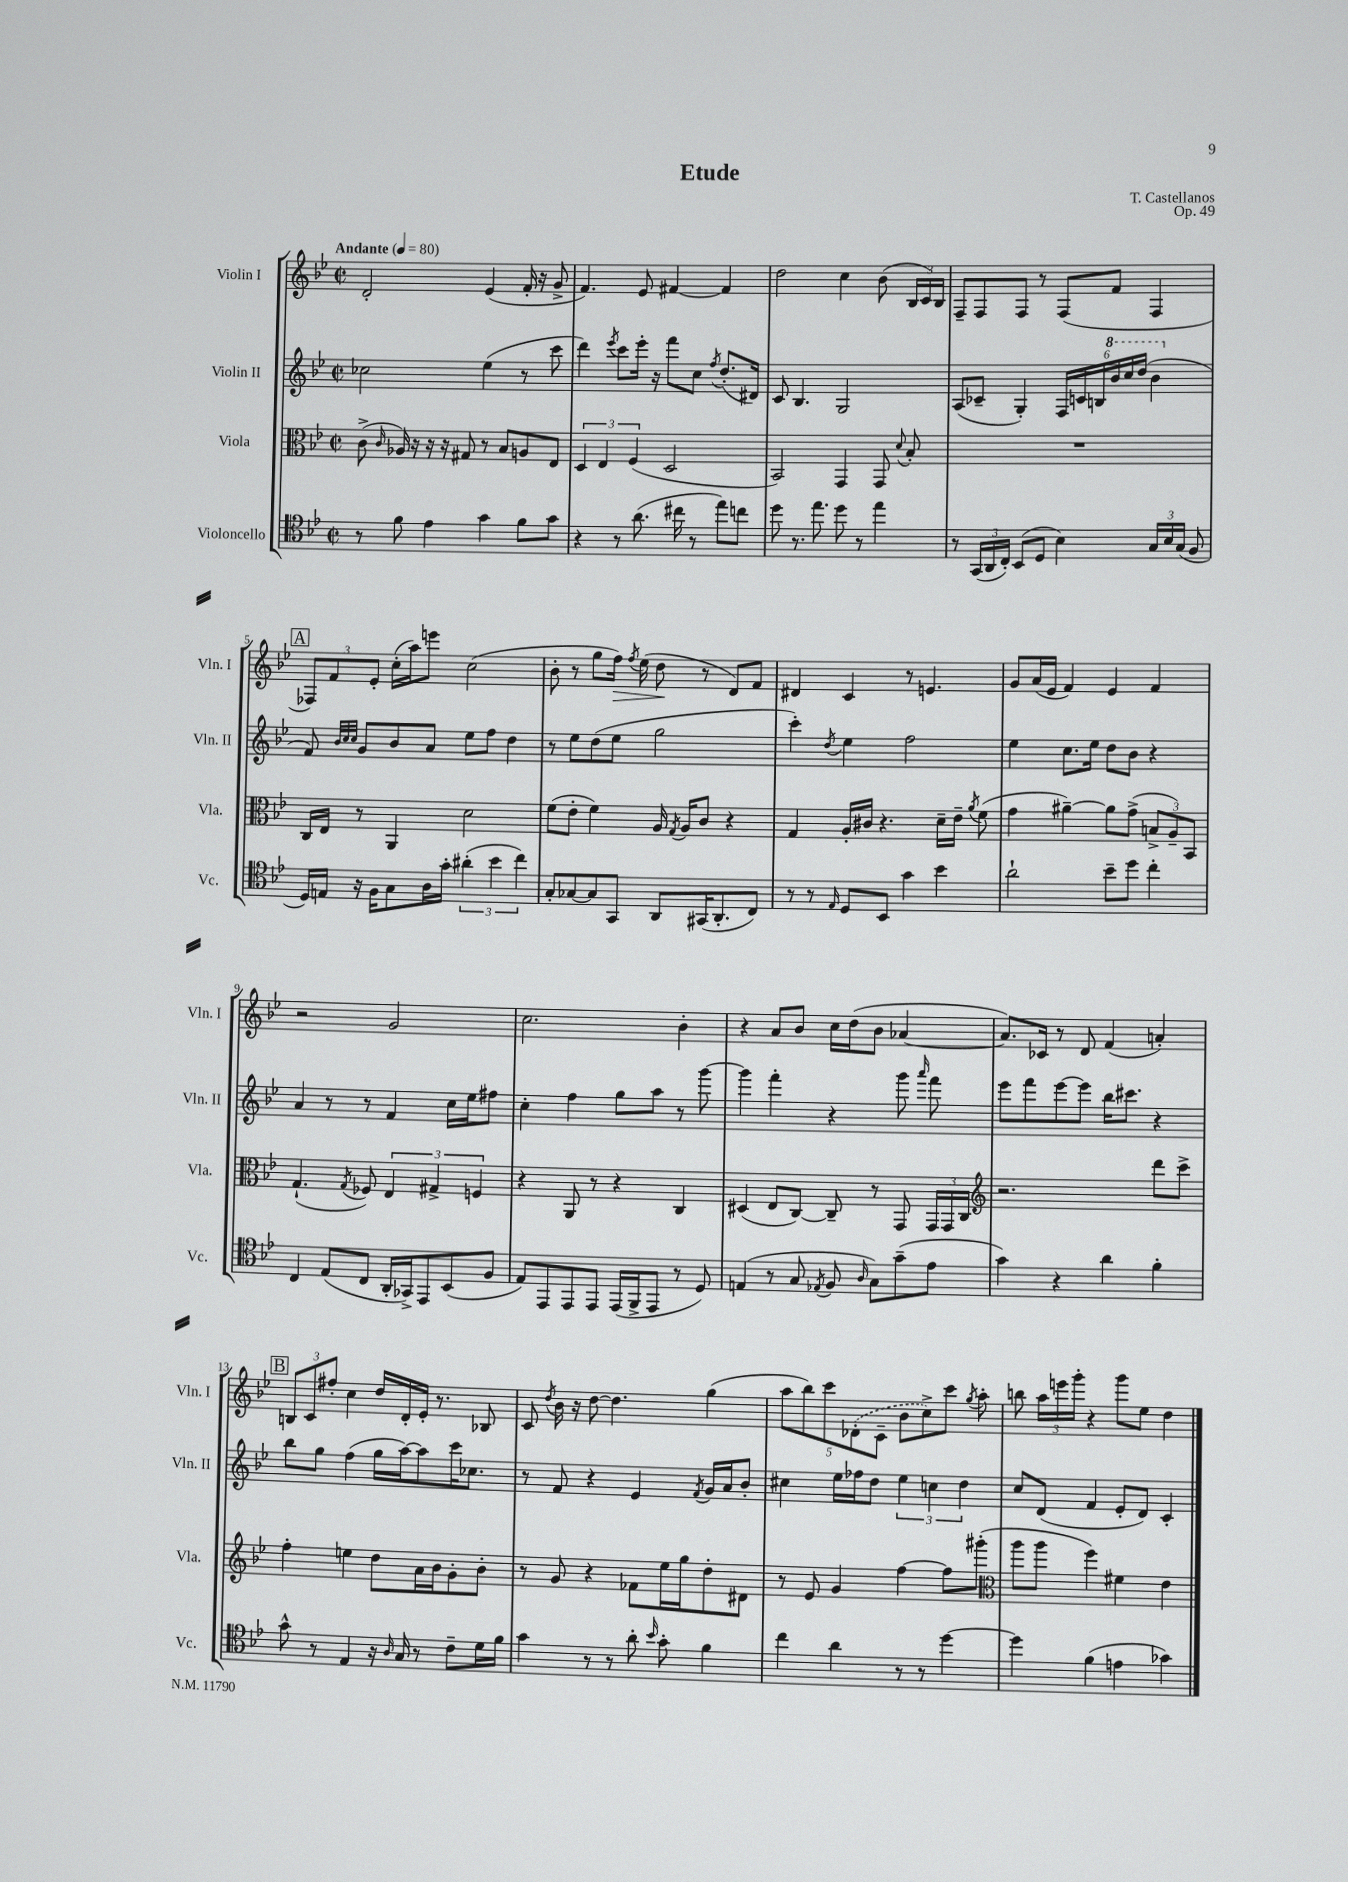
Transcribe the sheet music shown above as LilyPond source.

\header { title = "Etude" composer = "T. Castellanos" opus = "Op. 49" }
<<
\new StaffGroup <<
\new Staff = "s0" \with { instrumentName = "Violin I" shortInstrumentName = "Vln. I" } {
    \clef treble \key bes \major \defaultTimeSignature \time 2/2 \tempo "Andante" 4 = 80
    \autoBeamOff d'2-. ees'4( f'16-. r16 g'8-> |
    f'4.) ees'8 fis'4~ fis'4 |
    d''2 c''4 bes'8( \tuplet 3/2 { bes16[ c'16) bes16] } |
    f8[-- f8 f8] r8 f8[( f'8] f4 |
    \mark \markup { \box "A" } \tuplet 3/2 { fes8[) f'8 ees'8]-. } c''16[-.( a''16) e'''8] c''2( |
    bes'8-. r8 g''8[ f''16]\>) \acciaccatura { f''8 } ees''16( d''8\! r8 d'8[) f'8] |
    dis'4 c'4 r8 e'4. |
    g'8[ a'16( ees'16] f'4) ees'4 f'4 |
    r2 g'2 |
    c''2. bes'4-. |
    r4 a'8[ bes'8] c''16[ d''16( bes'8] aes'4~ |
    aes'8.[) ces'16] r8 d'8 f'4( a'4-.) |
    \mark \markup { \box "B" } \tuplet 3/2 { b8[ c'8 fis''8]-. } c''4 d''16[ d'16-. ees'16]-. r8. bes8 |
    c'8 \acciaccatura { d''8 } bes'16 r16 d''8~ d''4. g''4( |
    \tuplet 5/4 { a''8[ bes''8) c'''8 \once \slurDashed des'8-.( c'8]-- } bes'8[ c''8->) c'''8] \acciaccatura { g''8 } a''8-. |
    b''8 \tuplet 3/2 { a''16[ e'''16 g'''16]-. } r4 g'''8[ ees''8] d''4 \bar "|." |
}
\new Staff = "s1" \with { instrumentName = "Violin II" shortInstrumentName = "Vln. II" } {
    \clef treble \key bes \major \defaultTimeSignature \time 2/2
    \autoBeamOff ces''2 ees''4( r8 c'''8 |
    d'''4) \acciaccatura { ees'''8 } c'''8[ ees'''16]-. r16 f'''8[ c''8] \acciaccatura { f''8 } d''8.[-.( dis'16]) |
    c'8 bes4. g2 |
    a8[( ces'8]-- g4-.) \tuplet 6/4 { f16[ c'16 b16 \ottava #1 bes''16 c'''16 d'''16]( } bes''4 \ottava #0 |
    \mark \markup { \box "A" } f'8) \grace { bes'32[ c''32 c''32] } g'8[ bes'8 a'8] ees''8[ f''8] d''4 |
    r8 ees''8[ d''8( ees''8] g''2 |
    c'''4-.) \acciaccatura { d''8 } ees''4 f''2 |
    ees''4 c''8.[ ees''16] d''8[ bes'8] r4 |
    a'4 r8 r8 f'4 c''16[ ees''16 fis''8] |
    c''4-. f''4 g''8[ a''8] r8 g'''8~ |
    g'''4 f'''4-. r4 g'''8 \grace { a'''16 } f'''8 |
    ees'''8[ f'''8 ees'''8~ ees'''8] bes''16[ cis'''8.] r4 |
    \mark \markup { \box "B" } bes''8[ g''8] f''4( g''16[ a''16~) a''8 c'''16 ces''8.] |
    r8 f'8 r4 ees'4 \acciaccatura { f'8 } g'16[ a'16 bes'8]-. |
    cis''4 ees''16[ fes''16 d''8] \tuplet 3/2 { ees''4 c''4 d''4 } |
    c''8[ d'8]( f'4 ees'8[-. d'8]) c'4-. \bar "|." |
}
\new Staff = "s2" \with { instrumentName = "Viola" shortInstrumentName = "Vla." } {
    \clef alto \key bes \major \defaultTimeSignature \time 2/2
    \autoBeamOff c'8->( \grace { c'16 } aes16) r16 r16 r16 gis8 r8 bes8[ a8 ees8] |
    \tuplet 3/2 { d4 ees4 f4( } d2 |
    bes,2) g,4 g,8 \appoggiatura { d'8 } bes8-. |
    R1 |
    \mark \markup { \box "A" } c16[ ees16] r8 a,4 d'2 |
    f'8[( ees'8]-. f'4) a16 \acciaccatura { g8 } a16[ c'8] r4 |
    g4 a16[-. cis'16] r4. d'16[-- ees'16]-- \acciaccatura { a'8 } f'8( |
    g'4 ais'4~--) ais'8[ g'8]->( \tuplet 3/2 { b8[-> a8--) bes,8] } |
    g4.-!( \acciaccatura { g8 } fes8) \tuplet 3/2 { ees4 gis4-> f4 } |
    r4 a,8 r8 r4 c4 |
    dis4( ees8[ c8]~) c8-- r8 g,8 \tuplet 3/2 { g,16[ g,16 c16] } |
    \clef treble r2. d'''8[ c'''8]-> |
    \mark \markup { \box "B" } f''4-. e''4 d''8[ a'16 bes'16 g'8-. bes'8]-. |
    r8 g'8 r4 fes'8[ ees''16 g''16 d''8-. dis'8] |
    r8 ees'8 g'4 f''4~ f''8[ gis'''8]-.( |
    \clef alto a''8[ a''8] f''4) fis'4 ees'4 \bar "|." |
}
\new Staff = "s3" \with { instrumentName = "Violoncello" shortInstrumentName = "Vc." } {
    \clef tenor \key bes \major \defaultTimeSignature \time 2/2
    \autoBeamOff r8 f'8 ees'4 g'4 f'8[ g'8] |
    r4 r8 a'8.( cis''16 r8 ees''8[) c''8] |
    d''8 r8. ees''8. d''8 r8 ees''4 |
    r8 \tuplet 3/2 { g,16[( a,16 c16]-.) } bes,8[( d8] bes4) \tuplet 3/2 { g16[ bes16 g16]( } f8 |
    \mark \markup { \box "A" } d16[) e16] r16 f16[ g8 a16 g'16]-. \tuplet 3/2 { ais'4-.( bes'4 c''4) } |
    g8[-. ges8~ ges8 g,8] a,8[ gis,16( a,8.-. c8]) |
    r8 r8 \grace { ees16 } d8[ bes,8] g'4 bes'4 |
    a'2-! bes'8[-- d''8] c''4-. |
    c4 ees8[( c8] a,16[-. ges,16->) ees,8 bes,8( f8] |
    ees8[) ees,8 ees,8 ees,8] ees,16[( f,16-> ees,8] r8 d8) |
    e4( r8 g8 \acciaccatura { ees8 } f8 \grace { a16 } g8[) g'8--( ees'8] |
    g'4) r4 a'4 f'4-. |
    \mark \markup { \box "B" } g'8-^ r8 ees4 r16 \grace { a16 } g16 r8 c'8[-- d'16 f'16] |
    g'4 r8 r8 a'8-. \grace { bes'16 } g'8-. f'4 |
    c''4 a'4 r8 r8 d''4~ |
    d''4 f'4( e'4 ges'4) \bar "|." |
}
>>
>>
